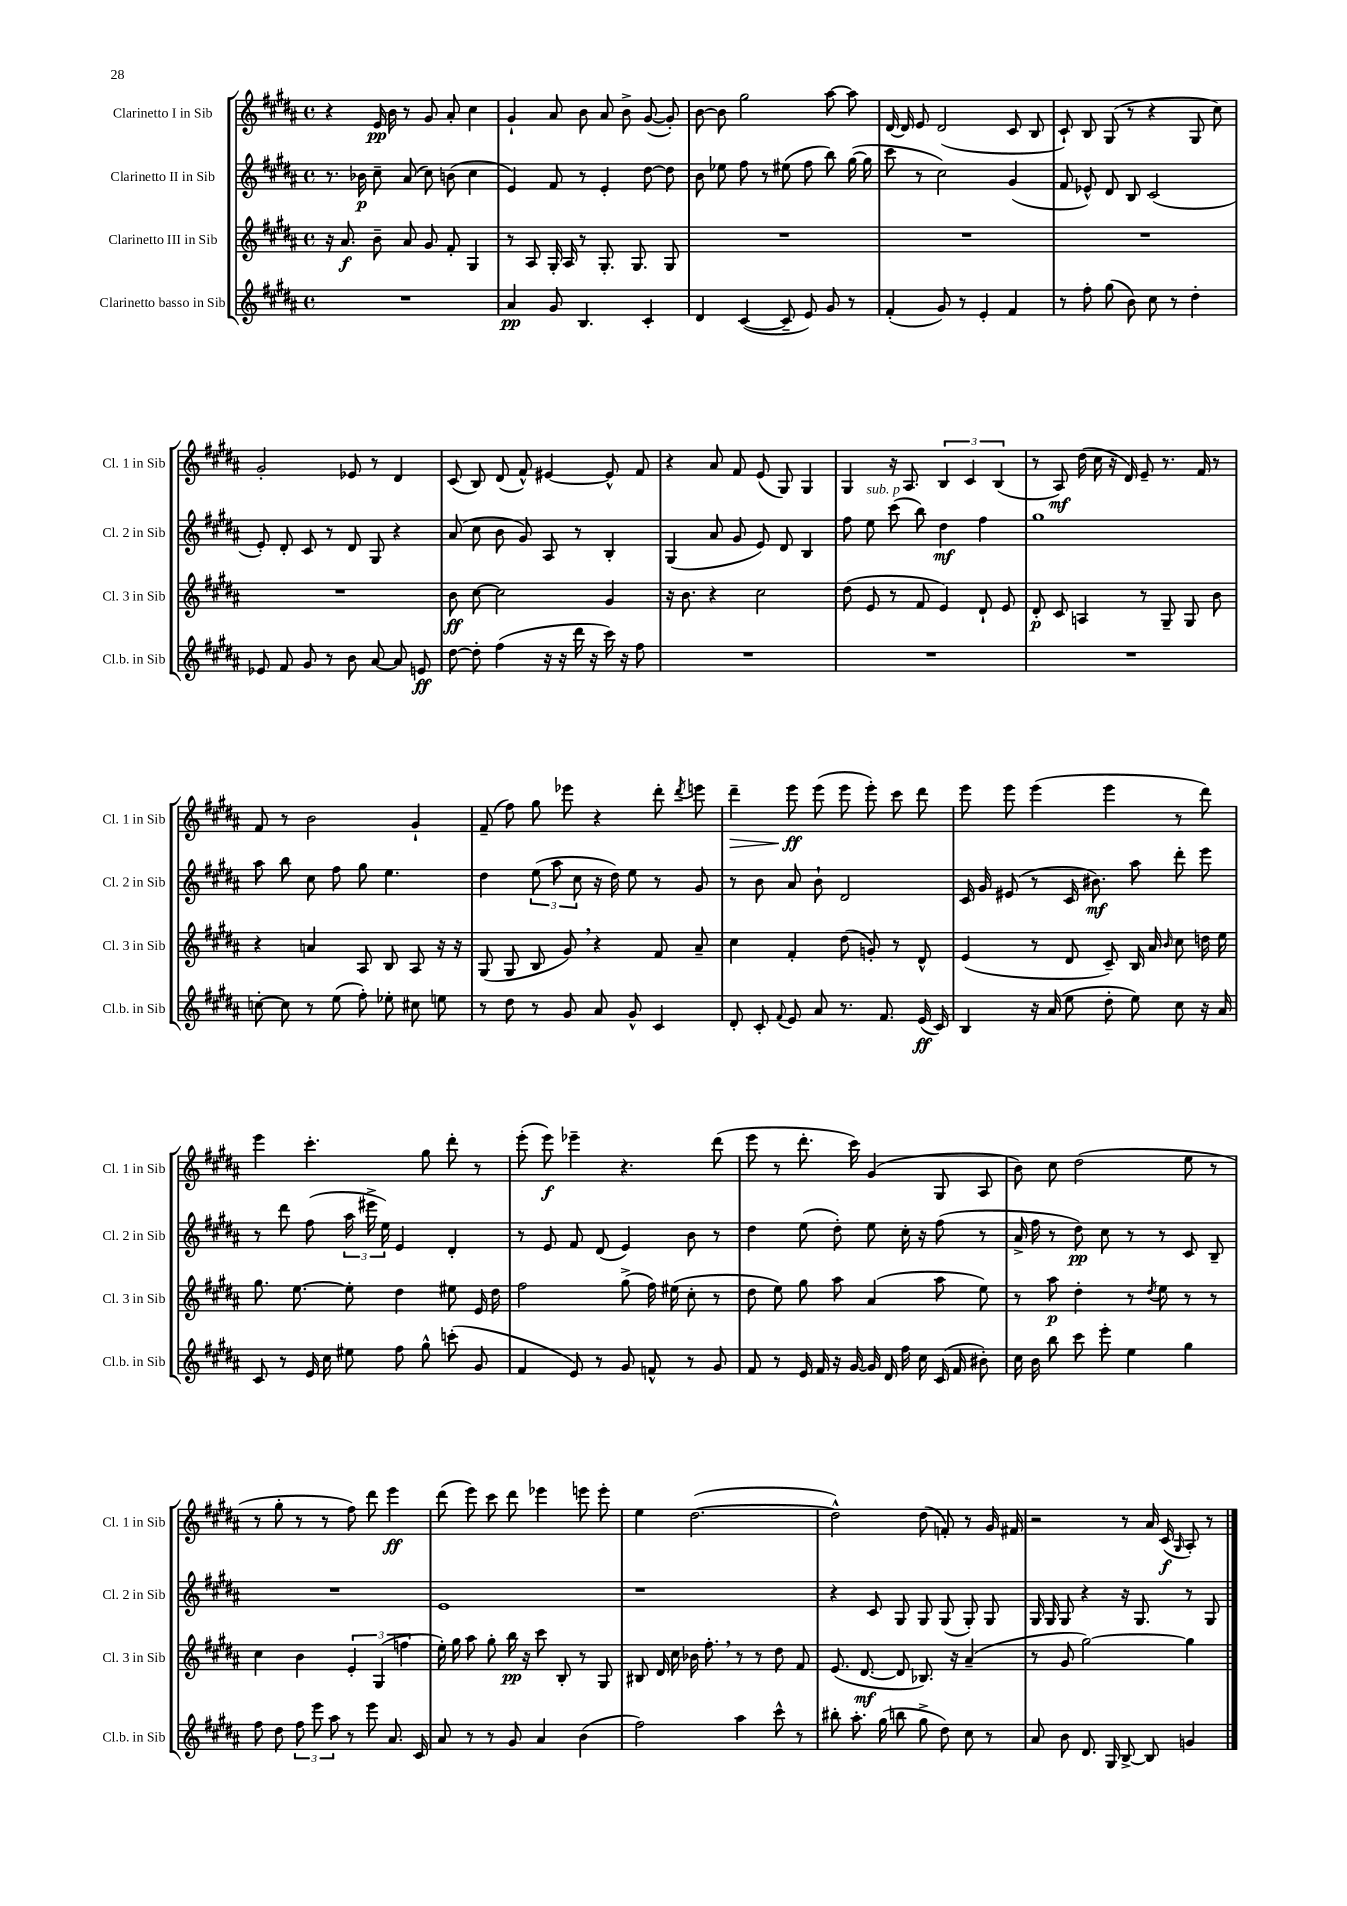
<<
\new StaffGroup <<
\new Staff = "s0" \with { instrumentName = "Clarinetto I in Sib" shortInstrumentName = "Cl. 1 in Sib" } {
    \clef treble \key b \major \defaultTimeSignature \time 4/4
    \autoBeamOff r4 e'16\pp b'16 r8 gis'8 ais'8-. cis''4 |
    gis'4-! ais'8 b'8 ais'8 b'8-> gis'8~( gis'8-.) |
    b'8~ b'8 gis''2 ais''8~ ais''8 |
    dis'16~ dis'16 e'8 dis'2( cis'8 b8 |
    cis'8-!) b8 gis8( r8 r4 gis8 cis''8) |
    gis'2-. ees'8 r8 dis'4 |
    cis'8( b8) dis'8( fis'8-^) eis'4~ eis'8-^ fis'8 |
    r4 ais'8 fis'8 e'8( gis8) gis4 |
    gis4 r16 ais8. \tuplet 3/2 { b4 cis'4 b4( } |
    r8 ais8\mf) dis''16( cis''16 r16 dis'16) e'8-- r8. fis'16 r8 |
    fis'8 r8 b'2 gis'4-! |
    fis'8--( fis''8) gis''8 ees'''8 r4 dis'''8-. \acciaccatura { dis'''8 } e'''8 |
    dis'''4--\> e'''8\ff\! e'''8( e'''8 e'''8-.) cis'''8 dis'''8 |
    e'''8 e'''8 e'''4( e'''4 r8 dis'''8) |
    e'''4 cis'''4.-. gis''8 dis'''8-. r8 |
    e'''8-.( e'''8\f) ees'''4-- r4. dis'''8( |
    e'''8 r8 dis'''8.-. cis'''16) gis'4( gis8 ais8 |
    b'8) cis''8 dis''2( e''8 r8 |
    r8 gis''8-. r8 r8 fis''8) dis'''8 e'''4\ff |
    dis'''8( e'''8) cis'''8 dis'''8 ees'''4 e'''8 e'''8-. |
    e''4 dis''2.~( |
    dis''2-^) dis''8( f'8-.) r8 gis'16 fis'16 |
    r2 r8 ais'16 cis'16\f( \grace { gis16 } ais8-.) r8 \bar "|." |
}
\new Staff = "s1" \with { instrumentName = "Clarinetto II in Sib" shortInstrumentName = "Cl. 2 in Sib" } {
    \clef treble \key b \major \defaultTimeSignature \time 4/4
    \autoBeamOff r8. bes'16\p cis''8-- ais'8( cis''8) b'8( cis''4 |
    e'4) fis'8 r8 e'4-. dis''8~ dis''8 |
    b'8 ees''8 fis''8 r8 eis''8( fis''8 b''8) gis''16~( gis''16 |
    cis'''8 r8 cis''2) gis'4( |
    fis'8 ees'8-^) dis'8 b8 cis'2( |
    e'8-.) dis'8-. cis'8 r8 dis'8 gis8 r4 |
    ais'8( cis''8 b'8 gis'8) ais8 r8 b4-. |
    gis4( ais'8 gis'8 e'8) dis'8 b4 |
    fis''8 e''8^\markup { \italic "sub. p" } cis'''8( b''8) dis''4\mf fis''4 |
    gis''1 |
    ais''8 b''8 cis''8 fis''8 gis''8 e''4. |
    dis''4 \tuplet 3/2 { e''8( ais''8 cis''8 } r16 dis''16) e''8 r8 gis'8 |
    r8 b'8 ais'8 b'8-! dis'2 |
    cis'16 gis'16 eis'8( r8 cis'16 bis'8.\mf) ais''8 dis'''8-. e'''8 |
    r8 dis'''8 fis''8( \tuplet 3/2 { ais''16 eis'''16-> e''16) } e'4 dis'4-. |
    r8 e'8 fis'8 dis'8( e'4) b'8 r8 |
    dis''4 e''8( dis''8-.) e''8 cis''16-. r16 fis''8( r8 |
    ais'16-> fis''16 r8 dis''8\pp) cis''8 r8 r8 cis'8 b8-- |
    R1 |
    e'1 |
    r1 |
    r4 cis'8 gis8 gis8 gis8( gis8-.) gis8 |
    gis16 gis16 gis8 r4 r16 gis8. r8 gis8 \bar "|." |
}
\new Staff = "s2" \with { instrumentName = "Clarinetto III in Sib" shortInstrumentName = "Cl. 3 in Sib" } {
    \clef treble \key b \major \defaultTimeSignature \time 4/4
    \autoBeamOff r16 ais'8.\f b'8-- ais'8 gis'8 fis'8-. gis4 |
    r8 ais8 gis16-. ais16 r8 gis8.-. gis8. gis8 |
    R1 |
    R1 |
    R1 |
    R1 |
    b'8\ff cis''8~ cis''2 gis'4 |
    r16 b'8. r4 cis''2 |
    dis''8( e'8 r8 fis'8 e'4) dis'8-! e'8 |
    dis'8-.\p cis'8 a4 r8 gis8-- gis8 b'8 |
    r4 a'4 ais8 b8 ais8 r16 r16 |
    gis8( gis8 b8 gis'8) \breathe r4 fis'8 ais'8-- |
    cis''4 fis'4-. dis''8( g'8-.) r8 dis'8-^ |
    e'4( r8 dis'8 cis'8--) b16 ais'16 \grace { b'16 } cis''8 d''16 e''16 |
    gis''8. e''8.~ e''8-. dis''4 eis''8 e'16 dis''16 |
    fis''2 gis''8->( fis''16) eis''16( cis''8-. r8 |
    dis''8 e''8) gis''8 ais''8 ais'4( ais''8 e''8) |
    r8 ais''8\p dis''4-. r8 \acciaccatura { dis''8 } e''8 r8 r8 |
    cis''4 b'4 \tuplet 3/2 { e'4-. gis4( f''4 } |
    e''16-.) gis''16 ais''8 gis''8-. b''16\pp r16 cis'''8 b8-. r8 gis8 |
    bis8 dis'16 cis''16 bes'16 fis''8.-. \breathe r8 r8 dis''8 fis'8 |
    e'8.( dis'8.~\mf dis'8 bes8.) r16 ais'4--( |
    r8 gis'8 gis''2~) gis''4 \bar "|." |
}
\new Staff = "s3" \with { instrumentName = "Clarinetto basso in Sib" shortInstrumentName = "Cl.b. in Sib" } {
    \clef treble \key b \major \defaultTimeSignature \time 4/4
    \autoBeamOff R1 |
    ais'4\pp gis'8 b4. cis'4-. |
    dis'4 cis'4~( cis'8-- e'8) gis'8 r8 |
    fis'4-.( gis'8) r8 e'4-. fis'4 |
    r8 fis''8-. gis''8( b'8) cis''8 r8 dis''4-. |
    ees'8 fis'8 gis'8 r8 b'8 ais'8~ ais'8 e'8\ff |
    dis''8~ dis''8-. fis''4( r16 r16 dis'''16 r16 cis'''16) r16 fis''8 |
    R1 |
    R1 |
    R1 |
    c''8~-. c''8 r8 e''8( fis''8-.) ees''8-. cis''8 e''8 |
    r8 dis''8 r8 gis'8 ais'8 gis'8-^ cis'4 |
    dis'8-. cis'8-. \appoggiatura { fis'8 } e'8 ais'8 r8. fis'8. e'16\ff( cis'16) |
    b4 r16 ais'16( e''8 dis''8-. e''8) cis''8 r16 ais'16 |
    cis'8 r8 e'16 cis''16 eis''8 fis''8 gis''8-^ c'''8-.( gis'8 |
    fis'4 e'8) r8 gis'8 f'8-^ r8 gis'8 |
    fis'8 r8 e'16 fis'16 r16 gis'16~ gis'16 dis'16 fis''16 cis''16 cis'16( fis'16 bis'8-.) |
    cis''16 b'16 b''8 cis'''8 e'''8-. e''4 gis''4 |
    fis''8 dis''8 \tuplet 3/2 { fis''8 e'''8 ais''8 } r8 e'''8 ais'8. cis'16 |
    ais'8 r8 r8 gis'8 ais'4 b'4( |
    fis''2) ais''4 cis'''8-^ r8 |
    bis''8-. ais''8.-. gis''16( b''8 gis''8-> dis''8) cis''8 r8 |
    ais'8 b'8 dis'8. gis16 b8~-> b8 g'4 \bar "|." |
}
>>
>>
\layout { \context { \Score \remove "Bar_number_engraver" } }
